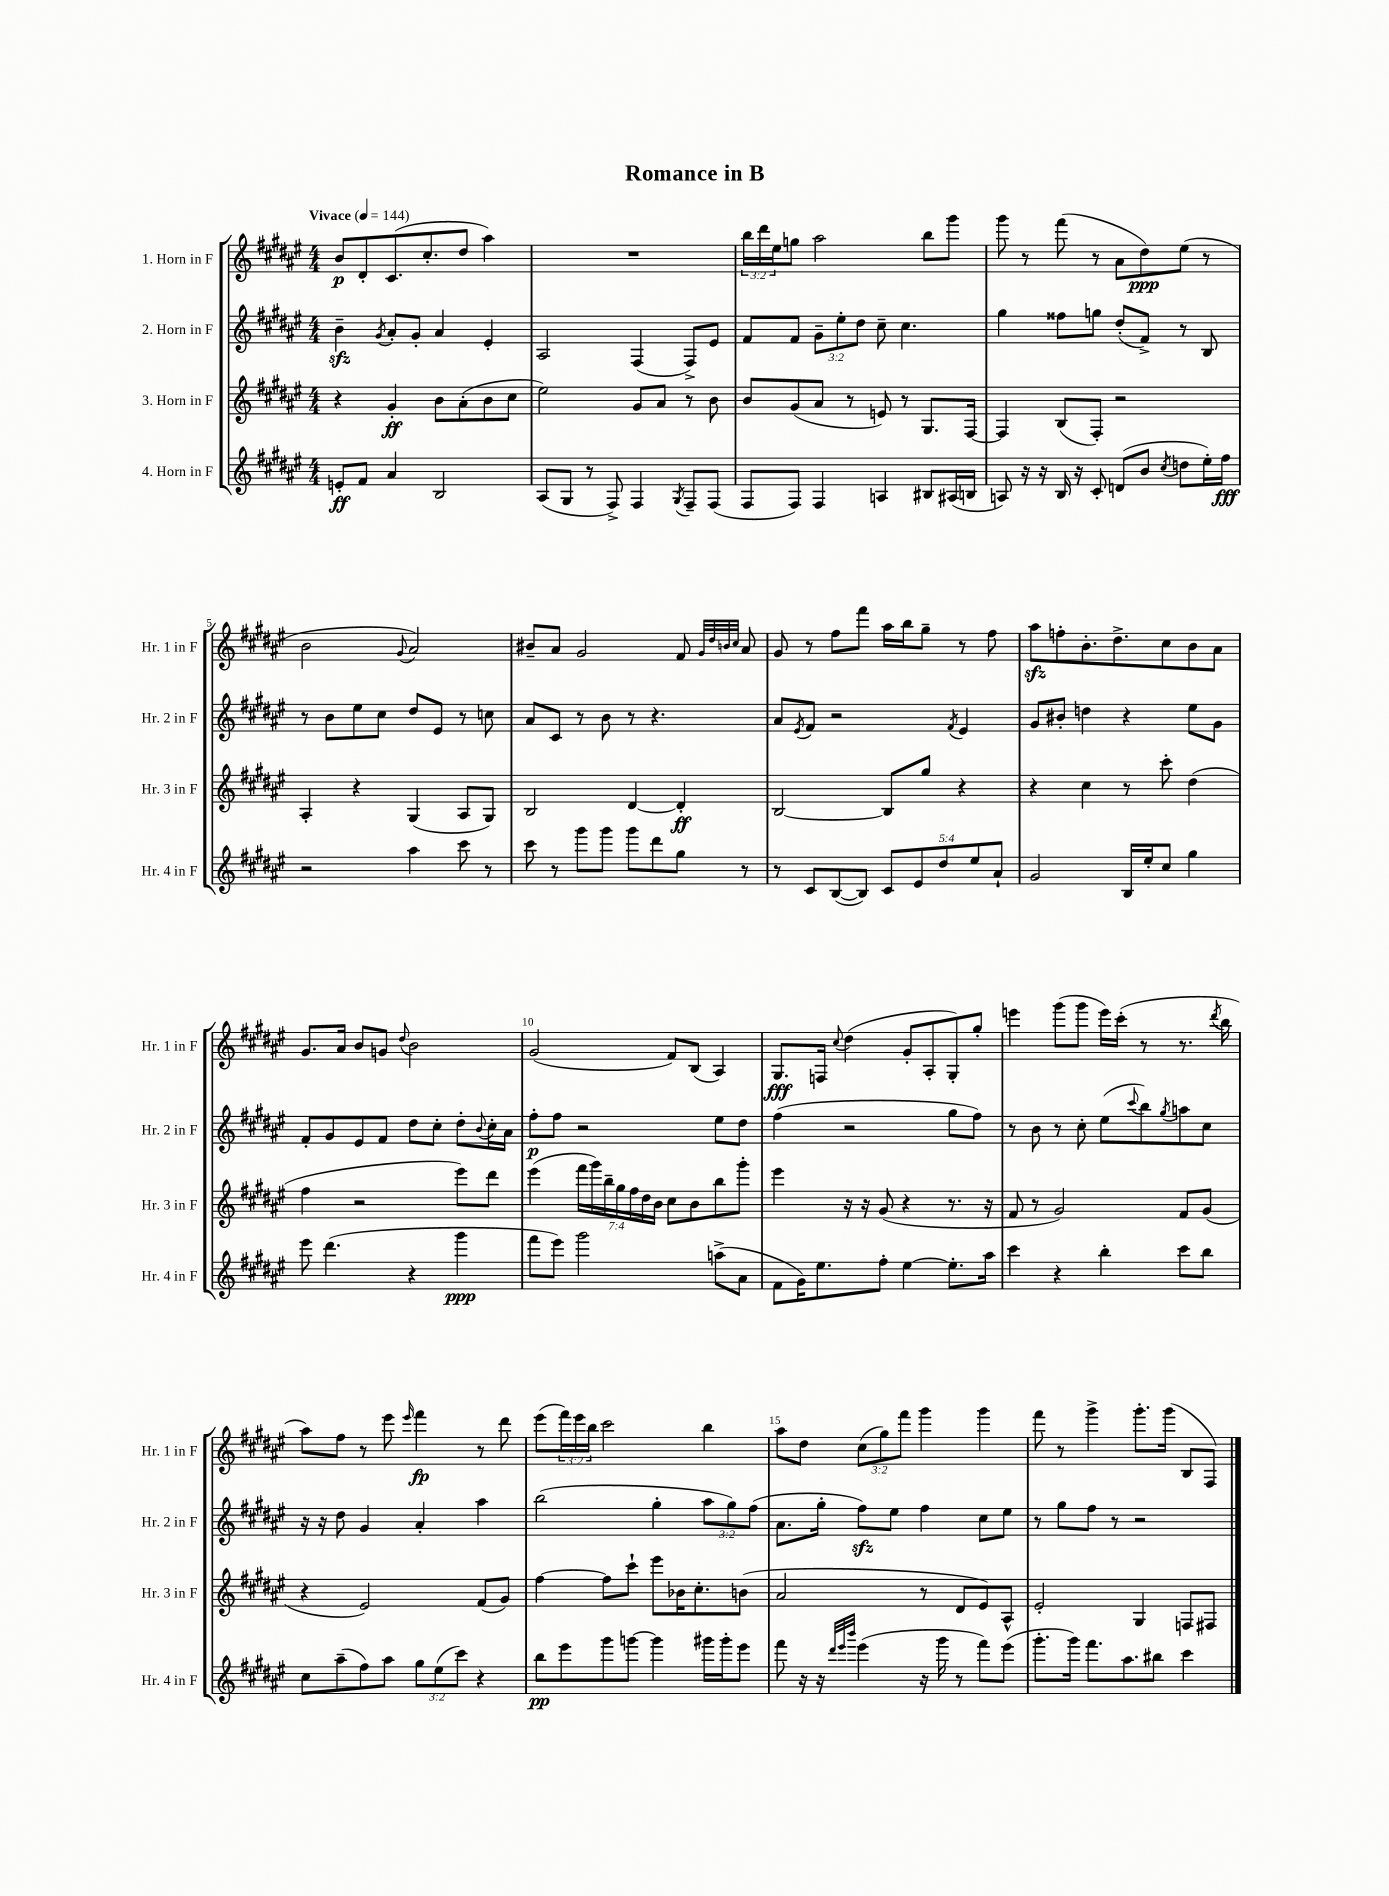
\header { title = "Romance in B" }
<<
\new StaffGroup <<
\new Staff = "s0" \with { instrumentName = "1. Horn in F" shortInstrumentName = "Hr. 1 in F" } {
    \clef treble \key fis \major \numericTimeSignature \time 4/4 \override Staff.TupletNumber.text = #tuplet-number::calc-fraction-text \tempo "Vivace" 4 = 144
    b'8\p dis'8-. cis'8.( cis''8.-. dis''8 ais''4) |
    R1 |
    \tuplet 3/2 { b''16 dis'''16 eis''16 } g''8 ais''2 b''8 gis'''8 |
    gis'''8 r8 fis'''8( r8 ais'8 dis''8\ppp) eis''8( r8 |
    b'2 \appoggiatura { gis'8 } ais'2) |
    bis'8-- ais'8 gis'2 fis'8 \grace { gis'32 dis''32 b'32 cis''32 } ais'8 |
    gis'8 r8 fis''8 fis'''8 ais''16 b''16 gis''8-- r8 fis''8 |
    ais''8\sfz f''8-. b'8.-. dis''8.-> cis''8 b'8 ais'8 |
    gis'8. ais'16 b'8 g'8 \appoggiatura { dis''8 } b'2 |
    gis'2( fis'8) b8( ais4) |
    gis8.\fff f16 \appoggiatura { cis''8 } dis''4( gis'8-. ais8-. gis8-.) gis''8-. |
    e'''4 gis'''8( gis'''8 e'''16) cis'''16-.( r8 r8. \acciaccatura { dis'''8 } b''16 |
    ais''8) fis''8 r8 eis'''8 \grace { eis'''16 } fis'''4\fp r8 dis'''8 |
    eis'''8( \tuplet 3/2 { fis'''16) eis'''16 b''16 } cis'''2 b''4 |
    ais''8 dis''8 \tuplet 3/2 { cis''8( gis''8) fis'''8 } gis'''4 gis'''4 |
    fis'''8 r8 gis'''4-> gis'''8.-. gis'''16( b8 fis8) \bar "|." |
}
\new Staff = "s1" \with { instrumentName = "2. Horn in F" shortInstrumentName = "Hr. 2 in F" } {
    \clef treble \key fis \major \numericTimeSignature \time 4/4 \override Staff.TupletNumber.text = #tuplet-number::calc-fraction-text
    b'4--\sfz \acciaccatura { gis'8 } ais'8-. gis'8-. ais'4 eis'4-. |
    ais2 fis4( fis8->) eis'8 |
    fis'8 fis'8 \tuplet 3/2 { gis'8-- eis''8-. dis''8 } cis''8-- cis''4. |
    gis''4 fisis''8 g''8 dis''8-.( fis'8->) r8 b8 |
    r8 b'8 eis''8 cis''8 dis''8 eis'8 r8 c''8 |
    ais'8 cis'8 r8 b'8 r8 r4. |
    ais'8 \acciaccatura { eis'8 } fis'8 r2 \acciaccatura { fis'8 } eis'4 |
    gis'8 bis'8-. d''4 r4 eis''8 gis'8 |
    fis'8-. gis'8 eis'8 fis'8 dis''8 cis''8-. dis''8-. \appoggiatura { b'8 } cis''16-. ais'16 |
    fis''8-.\p fis''8 r2 eis''8 dis''8 |
    fis''4( r2 gis''8 fis''8) |
    r8 b'8 r8 cis''8-. eis''8( \appoggiatura { cis'''8 } b''8) \acciaccatura { gis''8 } a''8 cis''8 |
    r16 r16 dis''8 gis'4 ais'4-. ais''4 |
    b''2( gis''4-. \tuplet 3/2 { ais''8 gis''8) fis''8( } |
    ais'8. gis''16-. fis''8\sfz) eis''8 fis''4 cis''8 eis''8 |
    r8 gis''8 fis''8 r8 r2 \bar "|." |
}
\new Staff = "s2" \with { instrumentName = "3. Horn in F" shortInstrumentName = "Hr. 3 in F" } {
    \clef treble \key fis \major \numericTimeSignature \time 4/4 \override Staff.TupletNumber.text = #tuplet-number::calc-fraction-text
    r4 gis'4-.\ff b'8 ais'8-.( b'8 cis''8 |
    eis''2) gis'8 ais'8 r8 b'8 |
    b'8 gis'8( ais'8 r8 e'8) r8 gis8. fis16~ |
    fis4 b8( fis8-.) r2 |
    ais4-. r4 gis4( ais8 gis8) |
    b2 dis'4~ dis'4-.\ff |
    b2~ b8 gis''8 r4 |
    r4 cis''4 r8 cis'''8-. dis''4( |
    fis''4 r2 eis'''8) dis'''8 |
    eis'''4( \tuplet 7/4 { fis'''16 gis'''16) b''16-- gis''16 fis''16 dis''16 b'16 } cis''8 b'8 b''8 gis'''8-. |
    eis'''4 r16 r16 gis'8( r4 r8. r16 |
    fis'8 r8 gis'2) fis'8 gis'8( |
    r4 eis'2) fis'8( gis'8) |
    fis''4~ fis''8 cis'''8-! eis'''8 bes'16 cis''8.-. b'8( |
    ais'2 r8 dis'8 eis'8) ais8-^ |
    eis'2-. gis4 f8 fis8 \bar "|." |
}
\new Staff = "s3" \with { instrumentName = "4. Horn in F" shortInstrumentName = "Hr. 4 in F" } {
    \clef treble \key fis \major \numericTimeSignature \time 4/4 \override Staff.TupletNumber.text = #tuplet-number::calc-fraction-text
    e'8-.\ff fis'8 ais'4 b2 |
    ais8( gis8 r8 fis8->) fis4 \acciaccatura { gis8 } fis8-- fis8( |
    fis8 fis8) fis4 a4 bis8 ais16( b16 |
    a8) r16 r16 b16 r16 cis'8-. d'8( b'8 \acciaccatura { cis''8 } d''8 eis''16-.) fis''16\fff |
    r2 ais''4 cis'''8 r8 |
    cis'''8 r8 gis'''8 gis'''8 gis'''8 dis'''8 gis''8 r8 |
    r8 cis'8 b8~( b8) \tuplet 5/4 { cis'8 eis'8 dis''8 eis''8 ais'8-! } |
    gis'2 b16 eis''16-. cis''8 gis''4 |
    eis'''8 dis'''4.( r4 gis'''4\ppp |
    fis'''8 eis'''8) gis'''2 a''8->( ais'8 |
    fis'8 gis'16) eis''8. fis''8-. eis''4~ eis''8.-. ais''16 |
    cis'''4 r4 b''4-. cis'''8 b''8 |
    cis''8 ais''8--( fis''8) ais''8 \tuplet 3/2 { gis''8 eis''8( cis'''8) } r4 |
    b''8\pp eis'''8 gis'''8 g'''8~ g'''4 gis'''16 gis'''16-. eis'''8 |
    fis'''8 r16 r16 \grace { dis'''32 eis'''32 b'''32 } eis'''4( r16 gis'''16 r8 fis'''8) eis'''8( |
    gis'''8.-. gis'''16) fis'''8. ais''8. bis''8 cis'''4 \bar "|." |
}
>>
>>
\layout { \context { \Score \override BarNumber.break-visibility = ##(#f #t #t) barNumberVisibility = #(every-nth-bar-number-visible 5) } }
